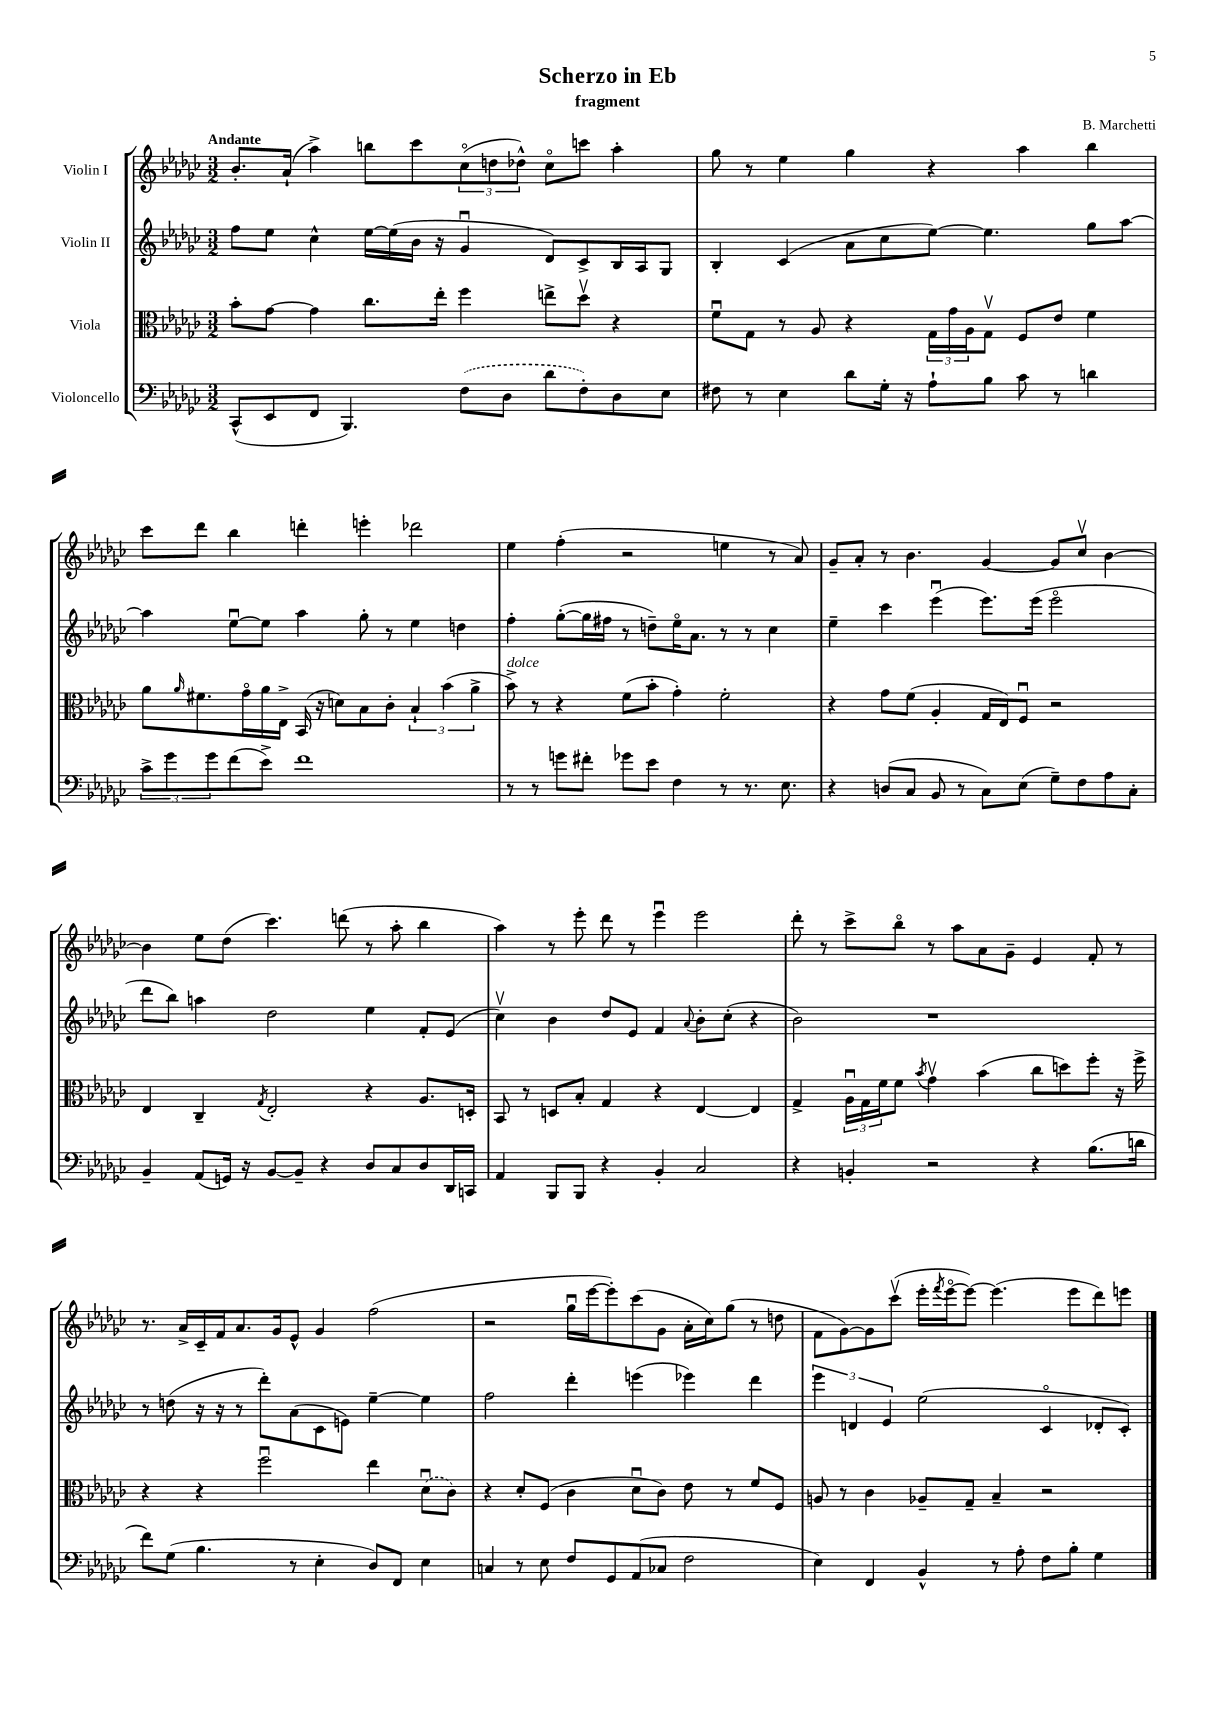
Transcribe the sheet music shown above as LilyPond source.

\header { title = "Scherzo in Eb" composer = "B. Marchetti" subtitle = "fragment" }
<<
\new StaffGroup <<
\new Staff = "s0" \with { instrumentName = "Violin I" } {
    \clef treble \key ges \major \numericTimeSignature \time 3/2 \tempo "Andante"
    bes'8.-. aes'16-!( aes''4->) b''8 ces'''8 \tuplet 3/2 { ces''8\flageolet( d''8 des''8-^) } ces''8\flageolet c'''8 aes''4-. |
    ges''8 r8 ees''4 ges''4 r4 aes''4 bes''4 |
    ces'''8 des'''8 bes''4 d'''4-. e'''4-. des'''2 |
    ees''4 f''4-.( r2 e''4 r8 aes'8) |
    ges'8-- aes'8-. r8 bes'4. ges'4~ ges'8 ces''8\upbow bes'4~ |
    bes'4 ees''8 des''8( ces'''4.) d'''8( r8 aes''8-. bes''4 |
    aes''4) r8 ees'''8-. des'''8 r8 ees'''4\downbow ees'''2 |
    des'''8-. r8 ces'''8-> bes''8\flageolet r8 aes''8 aes'8 ges'8-- ees'4 f'8-. r8 |
    r8. aes'16-> ces'16-- f'16 aes'8. ges'16 ees'8-^ ges'4 f''2( |
    r2 ges''16\downbow ees'''16~ ees'''8-.) ces'''8( ges'8 aes'16-. ces''16) ges''8( r8 d''8 |
    f'8 ges'8~) ges'8 ces'''8\upbow( ees'''16-. \acciaccatura { f'''8 } ees'''16~\flageolet ees'''8~) ees'''4.( ees'''8 des'''8) e'''8 \bar "|." |
}
\new Staff = "s1" \with { instrumentName = "Violin II" } {
    \clef treble \key ges \major \numericTimeSignature \time 3/2
    f''8 ees''8 ces''4-^ ees''16~ ees''16( bes'16 r16 ges'4\downbow des'8) ces'8-> bes16 aes16 ges8 |
    bes4-. ces'4( aes'8 ces''8 ees''8~) ees''4. ges''8 aes''8~ |
    aes''4 ees''8~\downbow ees''8 aes''4 ges''8-. r8 ees''4 d''4 |
    f''4-. ges''8~-.( ges''16 fis''16 r8 d''8--) ees''16\flageolet aes'8. r8 r8 ces''4 |
    ees''4-- ces'''4 ees'''4\downbow( ees'''8.) ees'''16( ees'''2\flageolet |
    des'''8 bes''8) a''4 des''2 ees''4 f'8-. ees'8( |
    ces''4\upbow) bes'4 des''8 ees'8 f'4 \appoggiatura { aes'8 } bes'8-. ces''8-.( r4 |
    bes'2) r1 |
    r8 d''8( r16 r16 r8 des'''8-.) aes'8( ces'8 e'8) ees''4~-- ees''4 |
    f''2 des'''4-. e'''4( ees'''4) des'''4 |
    \tuplet 3/2 { ees'''4 d'4 ees'4 } ees''2( ces'4\flageolet des'8-. ces'8-.) \bar "|." |
}
\new Staff = "s2" \with { instrumentName = "Viola" } {
    \clef alto \key ges \major \numericTimeSignature \time 3/2
    bes'8-. ges'8~ ges'4 ces''8. ees''16-. f''4 e''8-> des''8\upbow r4 |
    f'8\downbow ges8 r8 aes8 r4 \tuplet 3/2 { ges16 ges'16 aes16 } ges8\upbow f8 ees'8 f'4 |
    aes'8 \grace { aes'16 } fis'8. ges'16\flageolet aes'16 ees16-> bes,16( r16 d'8) bes8 ces'8-. \tuplet 3/2 { bes4-! bes'4( aes'4-> } |
    bes'8->^\markup { \italic "dolce" }) r8 r4 f'8( bes'8-. ges'4-.) f'2-. |
    r4 ges'8 f'8( aes4-. ges16 ees16) f8\downbow r2 |
    ees4 ces4-- \acciaccatura { ges8 } ees2-. r4 aes8. d16-. |
    bes,8 r8 d8 bes8-. ges4 r4 ees4~ ees4 |
    ges4-> \tuplet 3/2 { aes16\downbow ges16 f'16 } f'8 \acciaccatura { bes'8 } ges'4\upbow bes'4( ces''8 d''8) f''8-. r16 f''16-> |
    r4 r4 f''2\downbow ees''4 \once \slurDashed des'8\downbow( ces'8) |
    r4 des'8-. f8( ces'4 des'8\downbow ces'8) ees'8 r8 f'8 f8 |
    a8 r8 ces'4 aes8-- ges8-- bes4-- r2 \bar "|." |
}
\new Staff = "s3" \with { instrumentName = "Violoncello" } {
    \clef bass \key ges \major \numericTimeSignature \time 3/2
    ces,8-^( ees,8 f,8 bes,,4.) \once \slurDashed f8( des8 des'8 f8-.) des8 ees8 |
    fis8 r8 ees4 des'8 ges16-. r16 aes8-! bes8 ces'8 r8 d'4 |
    \tuplet 3/2 { ces'8-> ges'8 ges'8 } f'8( ees'8->) f'1 |
    r8 r8 g'8 fis'8-. ges'8 ees'8 f4 r8 r8. ees8. |
    r4 d8( ces8 bes,8 r8 ces8) ees8( ges8--) f8 aes8 ces8-. |
    bes,4-- aes,8( g,16) r16 bes,8~ bes,8-- r4 des8 ces8 des8 des,16 c,16 |
    aes,4 bes,,8 bes,,8 r4 bes,4-. ces2 |
    r4 b,4-. r2 r4 bes8.( d'16 |
    f'8) ges8( bes4. r8 ees4-. des8) f,8 ees4 |
    c4 r8 ees8 f8 ges,8 aes,8( ces8 f2 |
    ees4) f,4 bes,4-^ r8 aes8-. f8 bes8-. ges4 \bar "|." |
}
>>
>>
\layout { \context { \Score \remove "Bar_number_engraver" } }
